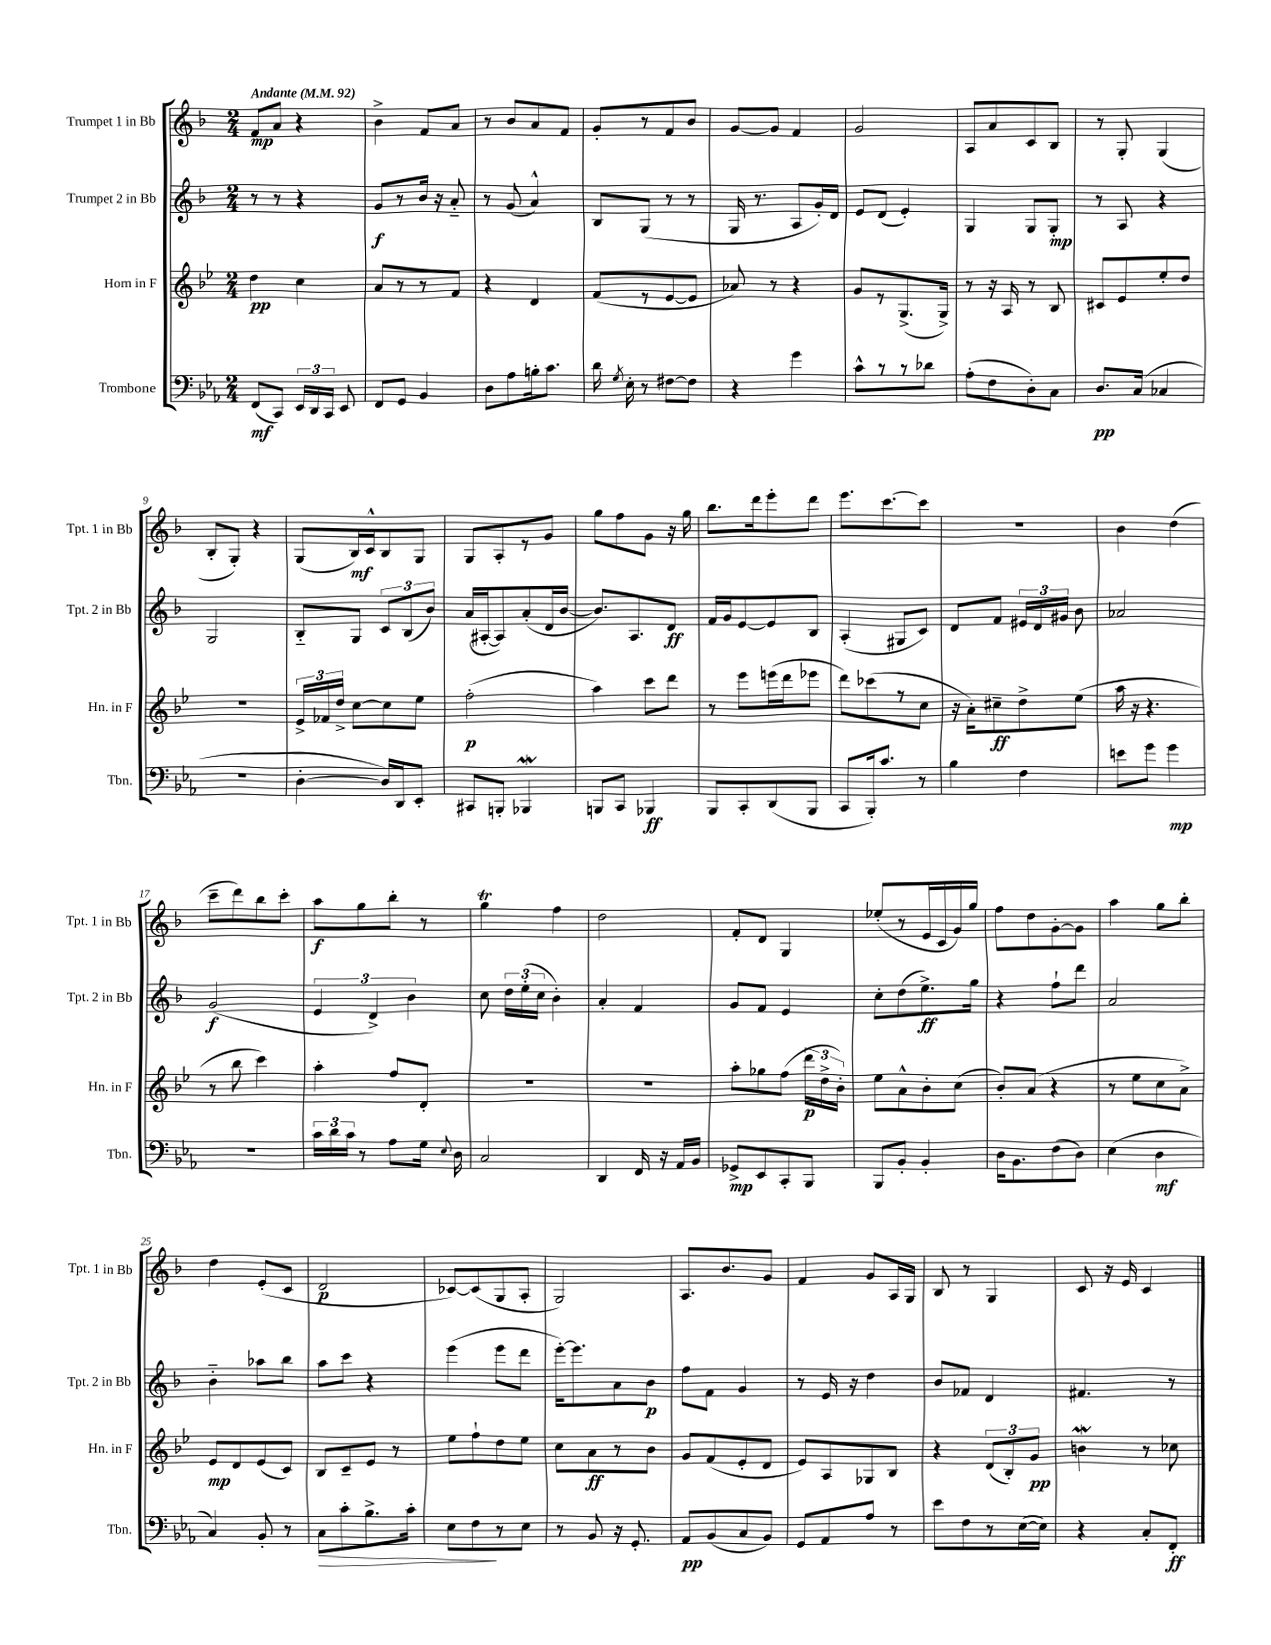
<<
\new StaffGroup <<
\new Staff = "s0" \with { instrumentName = "Trumpet 1 in Bb" shortInstrumentName = "Tpt. 1 in Bb" } {
    \clef treble \key f \major \numericTimeSignature \time 2/4 \tempo "Andante" 4 = 92
    \autoBeamOff f'8[\mp a'8] r4 |
    bes'4-> f'8[ a'8] |
    r8 bes'8[ a'8 f'8] |
    g'8[-. r8 f'8 bes'8] |
    g'8[~ g'8] f'4 |
    g'2 |
    a8[ a'8 c'8 bes8] |
    r8 g8-. g4( |
    bes8[-. g8]-.) r4 |
    g8[( bes16\mf) c'16-^ bes8 g8] |
    g8[ a8-. r8 g'8] |
    g''8[ f''8 g'8] r16 g''16 |
    bes''8.[ d'''16 e'''8-. d'''8] |
    e'''8.[ c'''8.~ c'''8] |
    R2 |
    bes'4 d''4( |
    c'''8[-- d'''8) bes''8 c'''8]-. |
    a''8[\f g''8 bes''8]-. r8 |
    g''4\trill f''4 |
    d''2 |
    f'8[-. d'8] g4 |
    ees''8[-.( r8 e'16 c'16 g'16) g''16] |
    f''8[ d''8 g'8~-. g'8] |
    a''4 g''8[ bes''8]-. |
    d''4 e'8[-.( c'8] |
    d'2\p |
    ces'8[~) ces'8( g8 a8]-. |
    g2) |
    a8.[ bes'8. g'8] |
    f'4 g'8[ a16 g16] |
    bes8 r8 g4 |
    c'8 r16 e'16 c'4 \bar "|." |
}
\new Staff = "s1" \with { instrumentName = "Trumpet 2 in Bb" shortInstrumentName = "Tpt. 2 in Bb" } {
    \clef treble \key f \major \numericTimeSignature \time 2/4
    \autoBeamOff r8 r8 r4 |
    g'8[\f r8 bes'16] r16 a'8-_ |
    r8 g'8( a'4-^) |
    bes8[ g8]( r8 r8 |
    g16 r8. a8[ g'16-.) d'16] |
    e'8[ d'8]( e'4-.) |
    g4 g8[ g8]-.\mp |
    r8 a8 r4 |
    g2 |
    bes8[-_ g8] \tuplet 3/2 { c'8[ bes8( bes'8]) } |
    a'16[( ais16~-. ais8) a'8-.( d'16 bes'16]~ |
    bes'8.[) a8. d'8]\ff |
    f'16[ g'16 e'8~ e'8 bes8] |
    a4-.( gis8[ c'8]) |
    d'8[ f'8] \tuplet 3/2 { eis'16[ d'16 gis'16] } bes'8 |
    aes'2 |
    g'2\f( |
    \tuplet 3/2 { e'4 d'4->) bes'4 } |
    c''8 \tuplet 3/2 { d''16[ e''16-.( c''16] } bes'4-.) |
    a'4-. f'4 |
    g'8[ f'8] e'4 |
    c''8[-. d''8( e''8.->\ff) g''16] |
    r4 f''8[-! d'''8] |
    a'2 |
    bes'4-_ aes''8[ bes''8] |
    a''8[ c'''8] r4 |
    e'''4( e'''8[ d'''8] |
    e'''16[~-.) e'''8. a'8 bes'8]\p |
    f''8[ f'8] g'4 |
    r8 e'16 r16 d''4 |
    bes'8[ fes'8] d'4 |
    fis'4. r8 \bar "|." |
}
\new Staff = "s2" \with { instrumentName = "Horn in F" shortInstrumentName = "Hn. in F" } {
    \clef treble \key bes \major \numericTimeSignature \time 2/4
    \autoBeamOff d''4\pp c''4 |
    a'8[ r8 r8 f'8] |
    r4 d'4 |
    f'8[( r8 ees'8~ ees'8] |
    aes'8) r8 r4 |
    g'8[ r8 g8.->( g16]->) |
    r8 r16 a16 r8 bes8 |
    cis'8[ ees'8 ees''8-. d''8] |
    R2 |
    \tuplet 3/2 { ees'16[-> fes'16 d''16]-> } c''8[~ c''8 ees''8] |
    f''2-.\p( |
    a''4) c'''8[ d'''8] |
    r8 ees'''8[ e'''16( d'''16 ees'''8] |
    d'''8[) ces'''8( r8 c''8] |
    r16 a'16[-.) cis''8--\ff d''8-> ees''8]( |
    a''16 r16 r4. |
    r8 bes''8 c'''4) |
    a''4-. f''8[ d'8]-. |
    R2 |
    R2 |
    a''8[-. ges''8 f''8]( \tuplet 3/2 { d'''16[\p d''16-> bes'16]-.) } |
    ees''8[ a'8-^ bes'8-. c''8]( |
    bes'8[-.) a'8]( r4 |
    r8 ees''8[ c''8 a'8]->) |
    ees'8[\mp d'8 ees'8( c'8]) |
    bes8[ c'8-- ees'8] r8 |
    ees''8[ f''8-! d''8 ees''8] |
    c''8[ a'8\ff r8 bes'8] |
    g'8[ f'8( ees'8-. d'8] |
    ees'8[) a8 ges8 bes8] |
    r4 \tuplet 3/2 { d'8[( bes8-.) g'8]\pp } |
    b'4\mordent r8 ces''8 \bar "|." |
}
\new Staff = "s3" \with { instrumentName = "Trombone" shortInstrumentName = "Tbn." } {
    \clef bass \key ees \major \numericTimeSignature \time 2/4
    \autoBeamOff f,8[\mf( c,8]) \tuplet 3/2 { ees,16[ d,16 c,16] } ees,8 |
    f,8[ g,8] bes,4 |
    d8[ aes8 b16-. c'8.] |
    d'16 \acciaccatura { g8 } ees16-. r8 fis8[~ fis8] |
    r4 g'4 |
    c'8[-^ r8 r8 des'8] |
    aes8[-.( f8 d8-.) c8] |
    d8.[\pp c16]( ces4 |
    R2 |
    d4~-. d16[) d,16 ees,8]-. |
    cis,8[ b,,8]-. bes,,4\mordent |
    b,,8[ c,8] bes,,4\ff |
    bes,,8[ c,8-. d,8( bes,,8] |
    c,8[ bes,,16-.) c'8.] r8 |
    bes4 f4 |
    e'8[ g'8] g'4\mp |
    R2 |
    \tuplet 3/2 { c'16[ d'16 c'16] } r8 aes8[ g16] \appoggiatura { ees8 } d16 |
    c2 |
    d,4 f,16 r16 aes,16[ bes,16] |
    ges,8[->\mp ees,8 c,8-. bes,,8] |
    bes,,8[ bes,8]-. bes,4-. |
    d16[ bes,8. f8( d8]) |
    ees4( d4\mf |
    c4) bes,8-. r8 |
    c8[\> c'8-. bes8.-> c'16]-. |
    ees8[ f8\! r8 ees8] |
    r8 bes,8 r16 g,8.-. |
    aes,8[\pp bes,8( c8 bes,8]) |
    g,8[ aes,8 aes8] r8 |
    ees'8[ f8 r8 ees16~( ees16]) |
    r4 c8[-. f,8]-.\ff \bar "|." |
}
>>
>>
